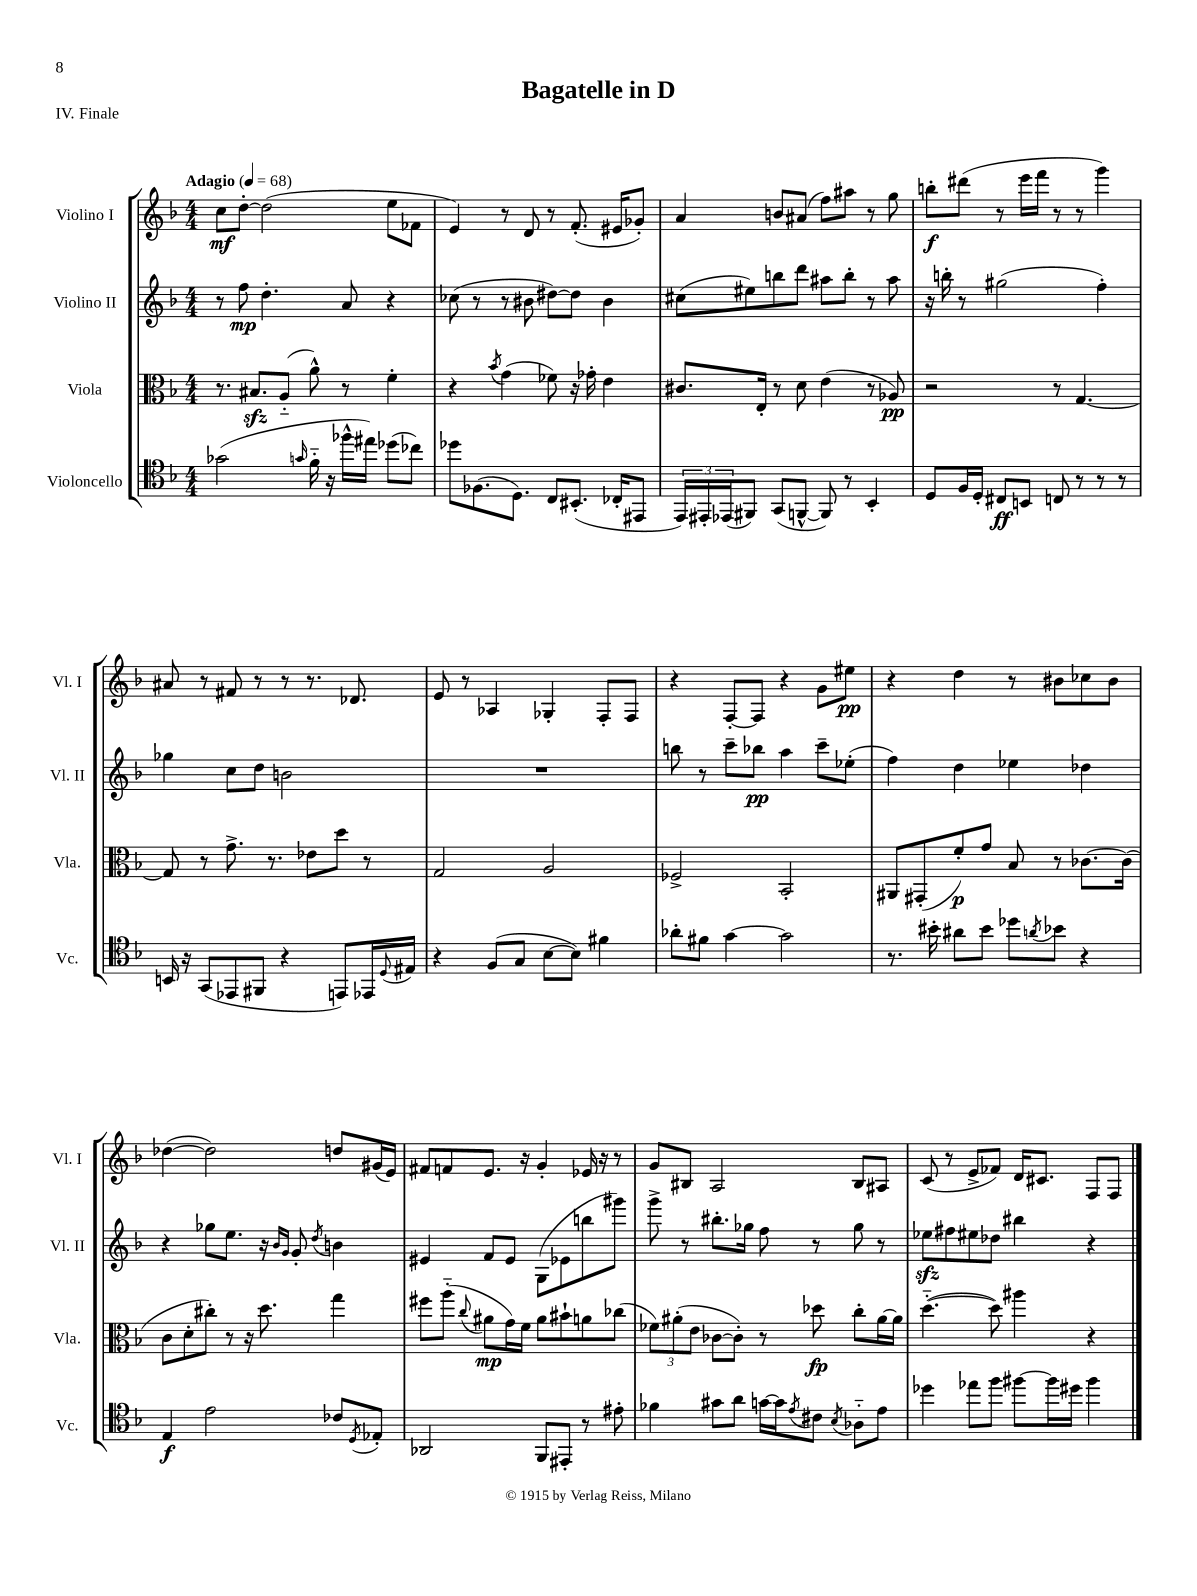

**kern	**dynam	**kern	**dynam	**kern	**dynam	**kern	**dynam
*part4	*part4	*part3	*part3	*part2	*part2	*part1	*part1
*staff4	*staff4	*staff3	*staff3	*staff2	*staff2	*staff1	*staff1
*I"Violoncello	*	*I"Viola	*	*I"Violino II	*	*I"Violino I	*
*I'Vc.	*	*I'Vla.	*	*I'Vl. II	*	*I'Vl. I	*
*clefC4	*	*clefC3	*	*clefG2	*	*clefG2	*
*k[b-]	*	*k[b-]	*	*k[b-]	*	*k[b-]	*
*M4/4	*	*M4/4	*	*M4/4	*	*M4/4	*
*MM68	*	*MM68	*	*MM68	*	*MM68	*
=1	=1	=1	=1	=1	=1	=1	=1
!	!	!	!	!	!	!LO:TX:a:B:t=Adagio	!
(2g-X\	.	8.r	.	8r	.	8cc\L	mf
.	.	.	.	8ff\	mp	[8dd'\J	.
.	.	8.B#Xzz/L	.	.	.	.	.
.	.	.	.	4.dd'\	.	(2dd\]	.
.	.	(8A/J	.	.	.	.	.
16qqgn/	.	.	.	.	.	.	.
16f\	.	8a^^\)	.	.	.	.	.
16r	.	.	.	.	.	.	.
16ff-X^^\LL	.	8r	.	8a/	.	.	.
16ee#X\JJ)	.	.	.	.	.	.	.
(8dd-X\L	.	4f'\	.	4r	.	8ee\L	.
8cc-X\J)	.	.	.	.	.	8f-X\J	.
=2	=2	=2	=2	=2	=2	=2	=2
8dd-X\L	.	4r	.	(8cc-X\	.	4e/)	.
(8.F-X\	.	.	.	8r	.	.	.
.	.	8qb-/	.	.	.	.	.
.	.	(4g\	.	8r	.	8r	.
8.D\J)	.	.	.	.	.	.	.
.	.	.	.	8b#X\	.	8d/	.
8C/L	.	8f-X\)	.	[8dd#X\L)	.	8r	.
(8.BB#X'/J	.	16r	.	8dd#\J]	.	(8.f'/	.
.	.	16g-X'\	.	.	.	.	.
.	.	4e\	.	4b#\	.	.	.
16C-X'/KL	.	.	.	.	.	16e#X/KL	.
8EE#X/J	.	.	.	.	.	8g-X'/J)	.
=3	=3	=3	=3	=3	=3	=3	=3
24EE/LL)	.	8.c#X/L	.	(8cc#X\L	.	4a/	.
24EE#X'/	.	.	.	.	.	.	.
(24EE-X/J	.	.	.	.	.	.	.
8FF#X/J)	.	.	.	8ee#X\)	.	.	.
.	.	16E'/Jk	.	.	.	.	.
(8GG/L	.	8r	.	8bbn\	.	8bn/L	.
[8FFn^^/J	.	8d\	.	8ddd\J	.	(8a#X/J	.
8FF/])	.	(4e\	.	8aa#X\L	.	8ff\L)	.
8r	.	.	.	8bb'\J	.	8aa#X\J	.
4BB-'/	.	8r	.	8r	.	8r	.
.	.	8A-X/)	pp	8aa#\	.	8gg\	.
=4	=4	=4	=4	=4	=4	=4	=4
8D/L	.	2r	.	16r	.	8bbn'\L	f
.	.	.	.	16bbn'\	.	.	.
16F/L	.	.	.	8r	.	(8ddd#X\J	.
16D'/JJ	.	.	.	.	.	.	.
8C#X/L	ff	.	.	(2gg#X\	.	8r	.
8BBn/J	.	.	.	.	.	16eee\LL	.
.	.	.	.	.	.	16fff\JJ	.
8Cn/	.	8r	.	.	.	8r	.
8r	.	[4.G/	.	.	.	8r	.
8r	.	.	.	4ff'\)	.	4ggg\)	.
8r	.	.	.	.	.	.	.
!!LO:LB:g=z
=5	=5	=5	=5	=5	=5	=5	=5
16BBn/	.	8G/]	.	4gg-X\	.	8a#X/	.
16r	.	.	.	.	.	.	.
(8GG/L	.	8r	.	.	.	8r	.
8EE-X/	.	8.g^\	.	8cc\L	.	8f#X/	.
8FF#X/J	.	.	.	8dd\J	.	8r	.
.	.	8.r	.	.	.	.	.
4r	.	.	.	2bn\	.	8r	.
.	.	8e-X\L	.	.	.	8.r	.
8EEn/L)	.	8dd\J	.	.	.	.	.
.	.	.	.	.	.	8.d-X/	.
16EE-X/L	.	8r	.	.	.	.	.
8qqD/	.	.	.	.	.	.	.
16E#X/JJ	.	.	.	.	.	.	.
=6	=6	=6	=6	=6	=6	=6	=6
4r	.	2G/	.	1r	.	8e/	.
.	.	.	.	.	.	8r	.
(8F/L	.	.	.	.	.	4A-X/	.
8G/J	.	.	.	.	.	.	.
[8B-\L	.	2A/	.	.	.	4G-X'/	.
8B-\J])	.	.	.	.	.	.	.
4f#X\	.	.	.	.	.	8F'/L	.
.	.	.	.	.	.	8F/J	.
=7	=7	=7	=7	=7	=7	=7	=7
8a-X'\L	.	2F-X^/	.	8bbn\	.	4r	.
8f#X\J	.	.	.	8r	.	.	.
[4g\	.	.	.	8ccc~\L	.	[8F'/L	.
.	.	.	.	8bb-X\J	pp	8F/J]	.
2g\]	.	2BB-'/	.	4aa\	.	4r	.
.	.	.	.	8ccc~\L	.	8g\L	.
.	.	.	.	(8ee-X'\J	.	8ee#X\J	pp
=8	=8	=8	=8	=8	=8	=8	=8
8.r	.	8AA#X/L	.	4ff\)	.	4r	.
.	.	(8GG#X'/	.	.	.	.	.
16b#X'\	.	.	.	.	.	.	.
8a#X\L	.	8f'/)	p	4dd\	.	4dd\	.
8b#\J	.	8g/J	.	.	.	.	.
8dd-X\L	.	8B-/	.	4ee-X\	.	8r	.
8qan/	.	.	.	.	.	.	.
8b-X\J	.	8r	.	.	.	8b#X\L	.
4r	.	[8.c-X\L	.	4dd-X\	.	8cc-X\	.
.	.	.	.	.	.	8b#\J	.
.	.	(16c-\Jk]	.	.	.	.	.
!!LO:LB:g=z
=9	=9	=9	=9	=9	=9	=9	=9
4E/	f	8c\L	.	4r	.	([4dd-X\	.
.	.	8d'\	.	.	.	.	.
2e\	.	8cc#X'\J)	.	8gg-X\L	.	2dd-\])	.
.	.	8r	.	8.ee\J	.	.	.
.	.	16r	.	.	.	.	.
.	.	8.dd\	.	16r	.	.	.
.	.	.	.	16qqb-/LL	.	.	.
.	.	.	.	16qqg/JJ	.	.	.
.	.	.	.	8g'/	.	.	.
.	.	.	.	8qdd/	.	.	.
8c-X/L	.	4gg\	.	4bn\	.	8ddn/L	.
8qD/	.	.	.	.	.	.	.
8E-X'/J	.	.	.	.	.	(16g#X/L	.
.	.	.	.	.	.	16e/JJ)	.
=10	=10	=10	=10	=10	=10	=10	=10
2AA-X/	.	8ff#X\L	.	4e#X/	.	8f#X/L	.
.	.	(8aa\J	.	.	.	8fn/	.
.	.	8qqcc/	.	.	.	.	.
.	.	8a#X\L	mp	8f/L	.	8.e/J	.
.	.	16g\L)	.	8e#/J	.	.	.
.	.	16f\JJ	.	.	.	16r	.
8FF/L	.	8a#\L	.	(8G\L	.	4g'/	.
8EE#X'/J	.	8b#X`\	.	8e-X\	.	.	.
8r	.	8an\	.	8bbn\	.	16e-X/	.
.	.	.	.	.	.	16r	.
8e#X'\	.	(8cc-X\J	.	8ggg#X\J)	.	8r	.
=11	=11	=11	=11	=11	=11	=11	=11
4f-X\	.	12f-X\L)	.	8ggg^\	.	8g/L	.
.	.	(12a#X'\	.	.	.	.	.
.	.	.	.	8r	.	8B#X/J	.
.	.	12e\J	.	.	.	.	.
8g#X\L	.	[8c-X\L	.	8.bb#X'\L	.	2A/	.
8a\J	.	8c-'\J])	.	.	.	.	.
.	.	.	.	16gg-X\Jk	.	.	.
[16gn\LL	.	8r	.	8ff\	.	.	.
16g\J]	.	.	.	.	.	.	.
8qe/	.	.	.	.	.	.	.
8c#X\J	.	8dd-X\	fp	8r	.	.	.
8qB-/	.	.	.	.	.	.	.
8A-X\L	.	8cc'\L	.	8gg-\	.	8B#/L	.
8e\J	.	[16a#\L	.	8r	.	8A#X/J	.
.	.	16a#\JJ]	.	.	.	.	.
=12	=12	=12	=12	=12	=12	=12	=12
4dd-X\	.	([4.dd\	.	8ee-Xzz\L	.	(8c/	.
.	.	.	.	8ff#X\	.	8r	.
8ee-X\L	.	.	.	8ee#X\	.	8e^/L	.
8ff\J	.	8dd\])	.	8dd-X\J	.	8f-X/J)	.
[8ff#X\L	.	4aa#X\	.	4bb#X\	.	16d/KL	.
.	.	.	.	.	.	8.c#X/J	.
16ff#\L]	.	.	.	.	.	.	.
16dd#X\JJ	.	.	.	.	.	.	.
4ff#\	.	4r	.	4r	.	8F/L	.
.	.	.	.	.	.	8F/J	.
==	==	==	==	==	==	==	==
*-	*-	*-	*-	*-	*-	*-	*-
